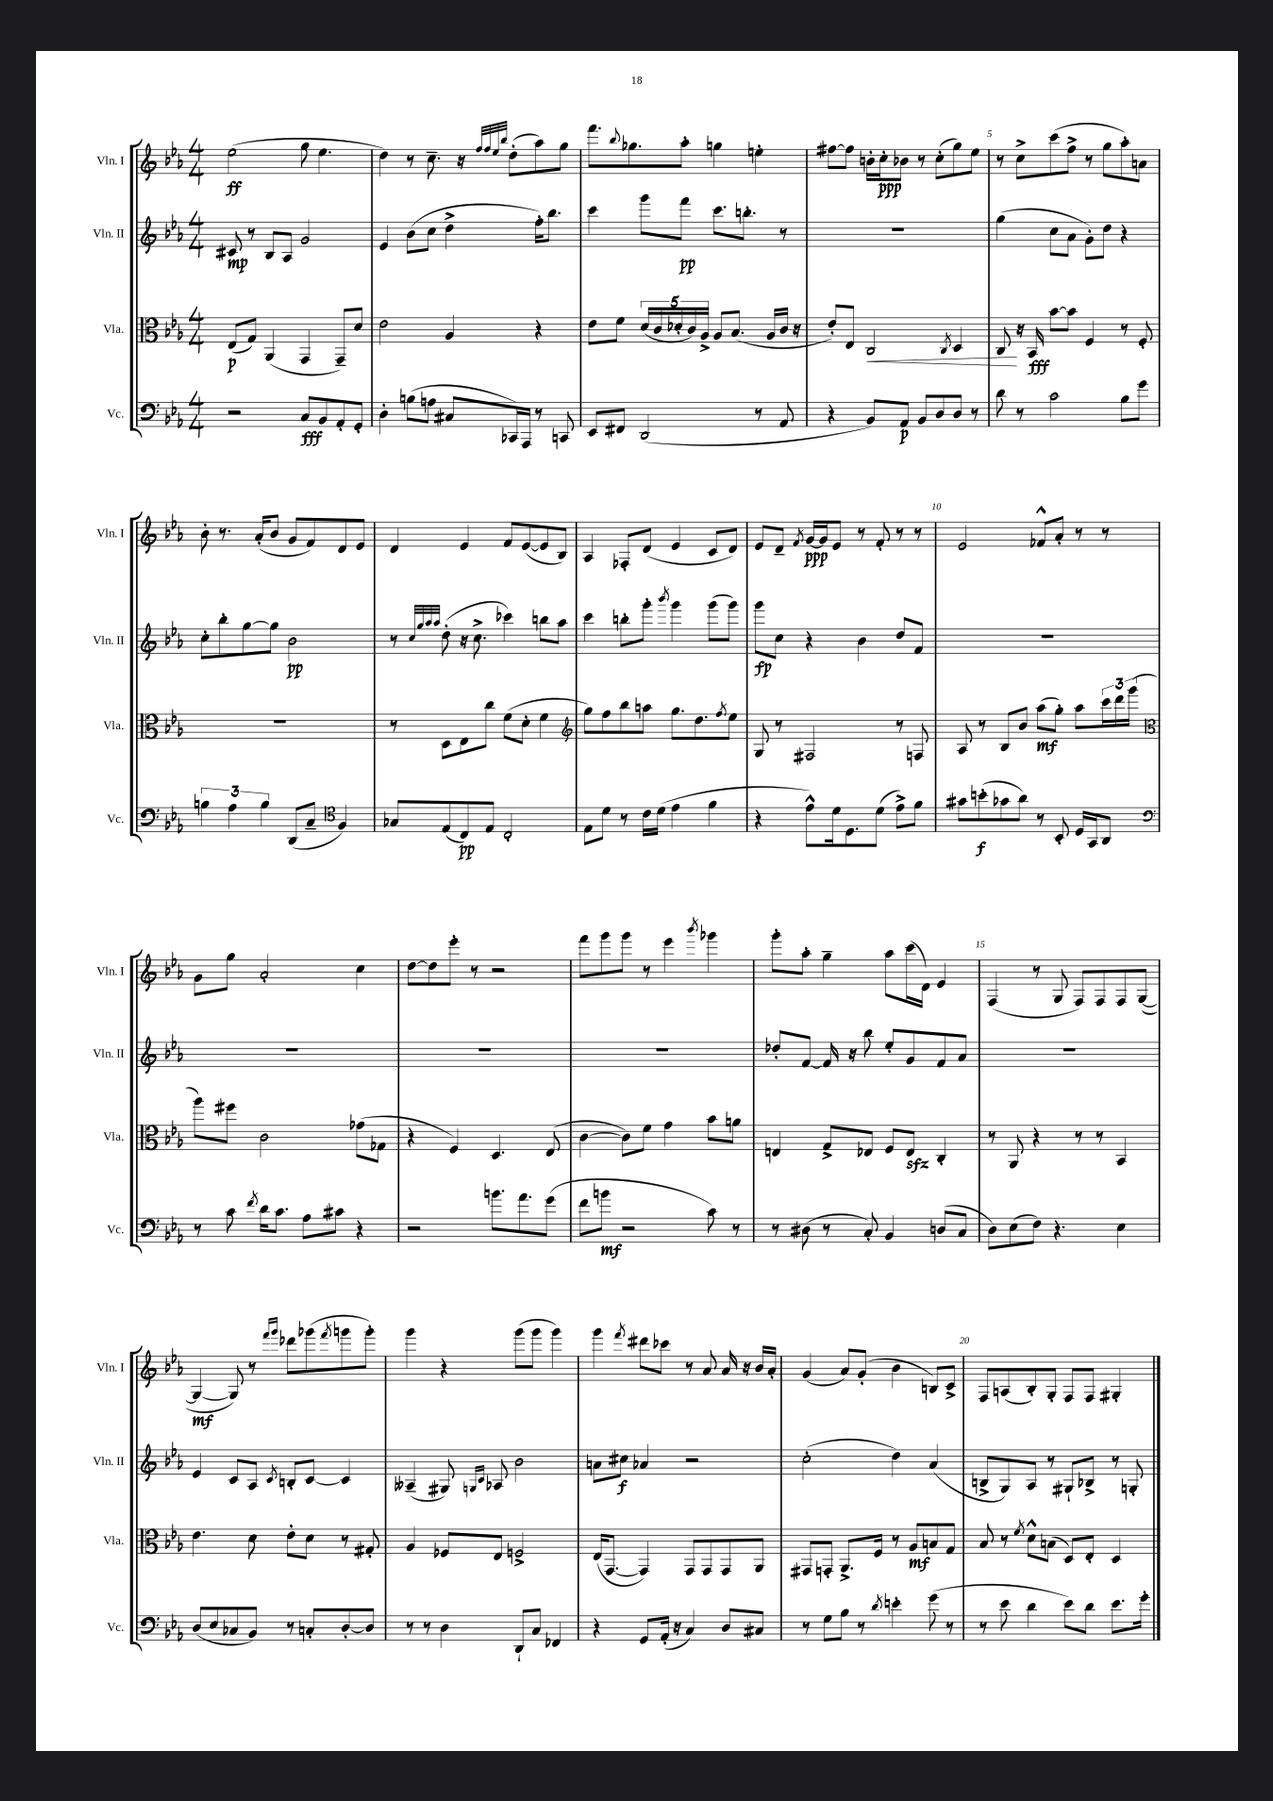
<<
\new StaffGroup <<
\new Staff = "s0" \with { instrumentName = "Vln. I" shortInstrumentName = "Vln. I" } {
    \clef treble \key ees \major \numericTimeSignature \time 4/4
    ees''2\ff( g''8 ees''4. |
    d''4) r8 c''8.-- r16 \grace { f''32 f''32 ees''32 bes''32 } d''8-.( aes''8) g''8 |
    f'''8. \appoggiatura { bes''8 } ges''8. aes''8-. g''4 e''4-. |
    fis''8~ fis''8 b'16-. c''16-.\ppp bes'8 r8 c''8-.( g''8) ees''8 |
    r8 c''8-> c'''8( f''8-> r8 g''8 aes''8-.) a'8 |
    bes'8-. r8. aes'16-.( bes'8 g'8 f'8) d'8 ees'8 |
    d'4 ees'4 f'8 ees'8~( ees'8 bes8) |
    aes4 fes8-. d'8( ees'4 c'8 d'8) |
    ees'8 d'8-- \acciaccatura { f'8 } g'16~\ppp g'16 ees'8 r8 f'8-. r8 r8 |
    ees'2 fes'8-^ aes'8-. r8 r8 |
    g'8 g''8 aes'2-. c''4 |
    d''8~ d''8 ees'''8-. r8 r2 |
    f'''8 g'''8 g'''8 r8 ees'''4 \acciaccatura { bes'''8 } ges'''4 |
    g'''8-. aes''8-. g''4-- aes''8 c'''16( d'16) ees'4 |
    f4( r8 g8 f8) f8 f8 g8~( |
    g4~\mf g8) r8 \grace { f'''16 g'''16 } des'''8 ges'''8( \acciaccatura { f'''8 } g'''8 g'''8-.) |
    g'''4 r4 g'''8( g'''8 g'''4) |
    g'''4 \acciaccatura { f'''8 } dis'''8 ces'''8 r8 aes'8 aes'16 r16 bes'16 aes'16-. |
    g'4( aes'8) g'8-.( bes'4 b8) c'8-> |
    f8 a8( bes8-.) g8-. f8 f8 gis4-. \bar "|." |
}
\new Staff = "s1" \with { instrumentName = "Vln. II" shortInstrumentName = "Vln. II" } {
    \clef treble \key ees \major \numericTimeSignature \time 4/4
    cis'8\mp r8 bes8 aes8 g'2 |
    ees'4 bes'8( c''8 d''4-> f''16-.) bes''8. |
    c'''4 g'''8 f'''8\pp c'''8. b''8.-. r8 |
    R1 |
    g''4( c''8 aes'8 g'8-.) d''8 r4 |
    c''8-. bes''8-. g''8~ g''8 bes'2\pp |
    r8 \grace { c''32 g''32 aes''32 aes''32 } d''8-.( r16 c''8.-> ces'''4) b''8 aes''8 |
    c'''4 b''8-. g'''8-. \acciaccatura { bes'''8 } g'''4 g'''8( g'''8) |
    g'''8\fp c''8 r4 bes'4 d''8 f'8 |
    R1 |
    R1 |
    R1 |
    R1 |
    des''8-. f'8~ f'16 r16 bes''8 ees''8-. g'8 f'8 aes'8 |
    R1 |
    ees'4 c'8 aes8 \acciaccatura { c'8 } b8-. c'8~ c'4 |
    aeses4--( gis8) \grace { g16 c'16 } aes8 bes'2 |
    a'8 cis''8\f aes'4 r2 |
    c''2-.( d''4) aes'4( |
    b8-> g8) aes8 r8 gis8-! bes8-> r8 g8-. \bar "|." |
}
\new Staff = "s2" \with { instrumentName = "Vla." shortInstrumentName = "Vla." } {
    \clef alto \key ees \major \numericTimeSignature \time 4/4
    ees8\p( g8) aes,4( g,4 g,8--) d'8 |
    ees'2 aes4 r4 |
    ees'8 f'8 \tuplet 5/4 { d'16( c'16 des'16-. c'16) aes16-> } aes8 bes8.( aes16 c'16 r16 |
    ees'8-.) ees8 c2\< \acciaccatura { c8 } d4 |
    c8\! r16 bes,16\fff bes'8~ bes'8 f4 r8 f8-. |
    R1 |
    r8 d8 ees8 c''8 f'8( d'8-. f'4 |
    \clef treble g''8) f''8 bes''8 a''8 g''8. d''8. \acciaccatura { f''8 } ees''8 |
    g8 r8 fis2 r8 f8 |
    aes8 r8 bes8 bes'8 aes''8\mf( g''8-.) aes''8 \tuplet 3/2 { c'''16 d'''16 g'''16( } |
    \clef alto aes''8) fis''8 c'2 ges'8( ges8 |
    r4 f4) d4. ees8( |
    c'4~ c'8) f'8 g'4 bes'8 a'8 |
    e4 g8-> ees8 f8 ees8\sfz c4-. |
    r8 aes,8 r4 r8 r8 bes,4 |
    ees'4. d'8 ees'8-. d'8 r8 gis8-. |
    aes4 fes8 ees8 f2-> |
    ees16( g,8.~ g,4) g,8 g,8 g,8 aes,8 |
    gis,8 g,8-. aes,8.-> f16 r8 aes8\mf b8 g8 |
    bes8 r8 \acciaccatura { f'8 } d'8-^ b8( d8) ees8-. d4 \bar "|." |
}
\new Staff = "s3" \with { instrumentName = "Vc." shortInstrumentName = "Vc." } {
    \clef bass \key ees \major \numericTimeSignature \time 4/4
    r2 c8\fff bes,8 aes,8-. g,8-. |
    d4-. b8( a8 cis8 ces,16) aes,,16 r8 c,8 |
    ees,8 fis,8 d,2( r8 aes,8 |
    r4 bes,8) aes,8\p bes,8 d8 d8 r8 |
    d'8 r8 c'2 bes8 g'8 |
    \tuplet 3/2 { b4 aes4 b4 } d,8( c8-- \clef tenor f4) |
    ges8 ees8( c8\pp) ees8 c2-. |
    ees8 d'8 r8 c'16 d'16( ees'4 f'4 |
    r4 ees'8-^) d'16 d8. d'8( ees'8->) f'8 |
    gis'8 b'8-.\f( ges'8 aes'8) r8 bes,8-. d16 g,16 aes,8 |
    \clef bass r8 c'8 \acciaccatura { f'8 } d'16 c'8. aes8 cis'8 r4 |
    r2 b'8. aes'8. g'8( |
    f'8 b'8\mf r2 c'8) r8 |
    r8 dis8( r8 c8-.) bes,4 d8( c8 |
    d8) ees8( f8) r4. ees4 |
    d8( ees8 ces8 bes,8) r8 c8-. d8~-. d8 |
    r8 r8 d4 d,8-! c8 fes,4 |
    r4 g,8 aes,16-.( r16 c4) d8 cis8 |
    r8 g8 bes8 r8 \acciaccatura { d'8 } e'4-. g'8( r8 |
    r8 ees'8 d'4 ees'8) d'8 ees'8. g'16-. \bar "|." |
}
>>
>>
\layout { \context { \Score \override BarNumber.break-visibility = ##(#f #t #t) barNumberVisibility = #(every-nth-bar-number-visible 5) } }
